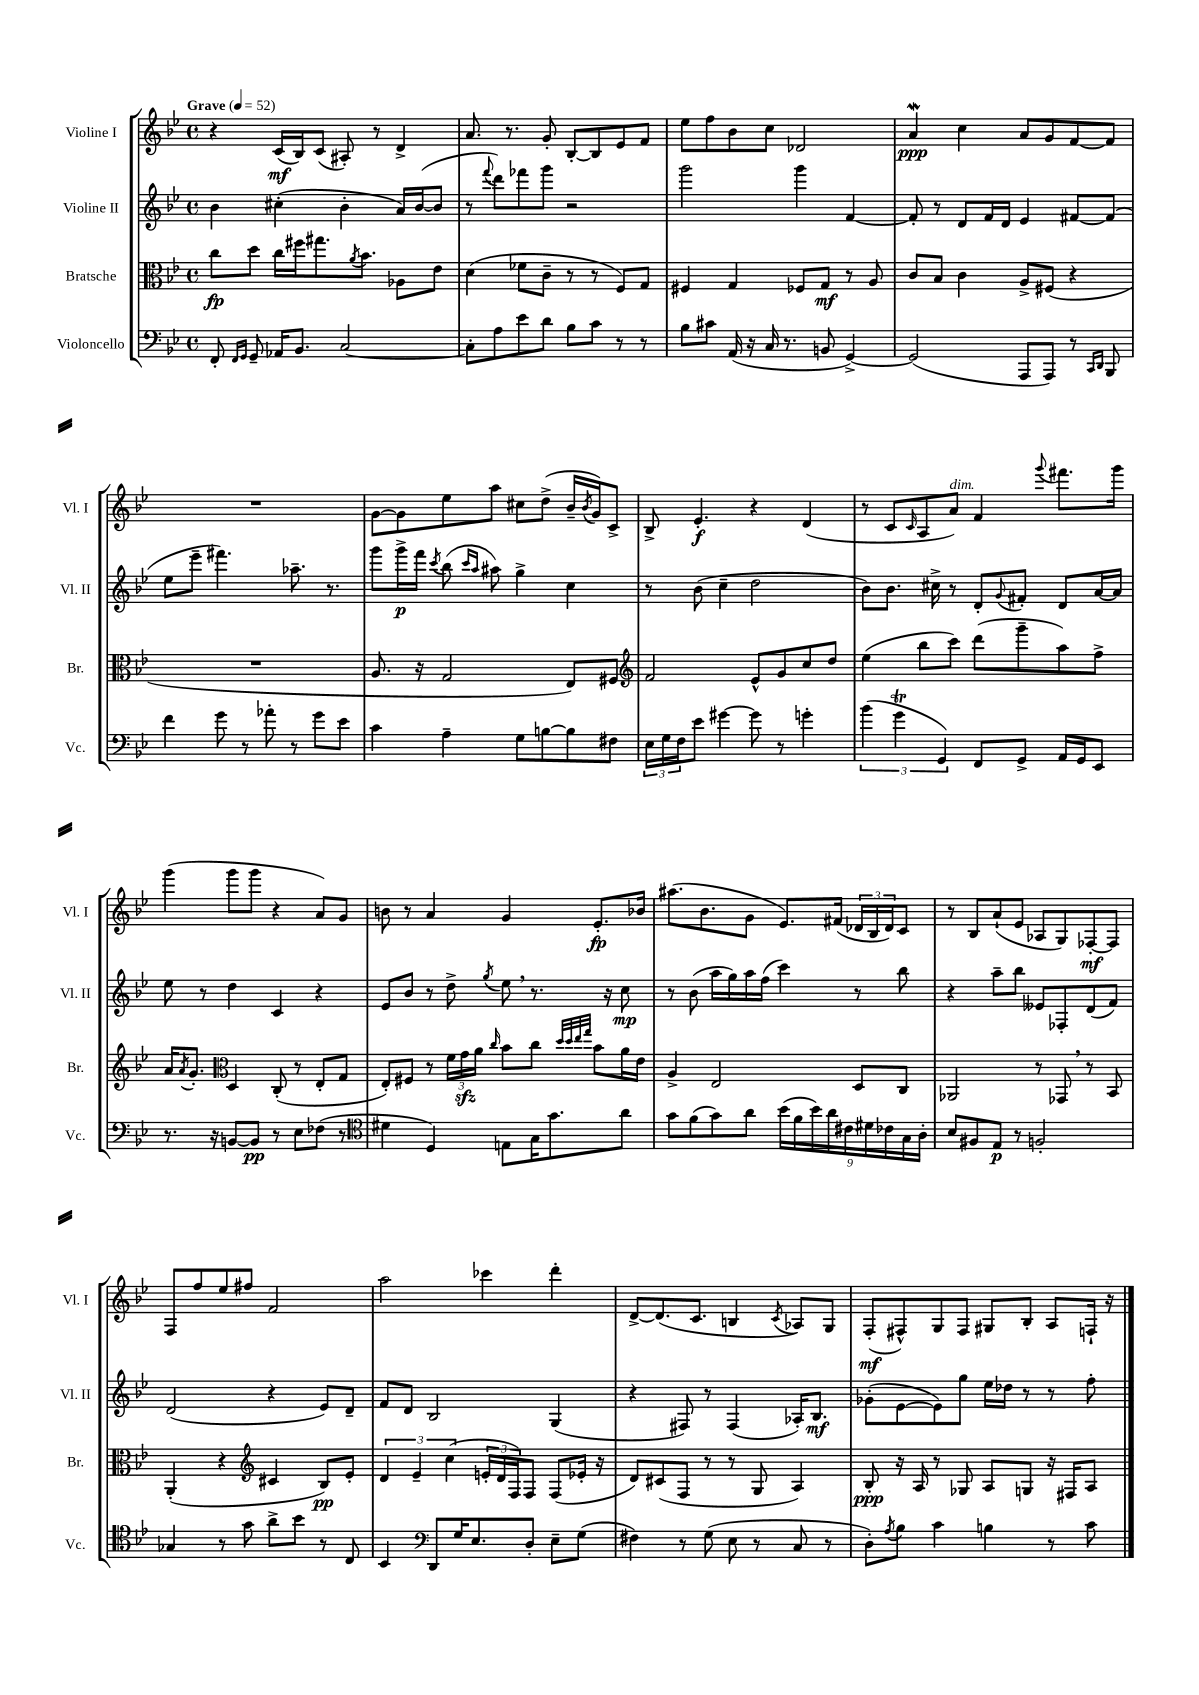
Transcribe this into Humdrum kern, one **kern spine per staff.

**kern	**kern	**kern	**kern
*staff4	*staff3	*staff2	*staff1
*clefF4	*clefC3	*clefG2	*clefG2
*k[b-e-]	*k[b-e-]	*k[b-e-]	*k[b-e-]
*M4/4	*M4/4	*M4/4	*M4/4
*met(c)	*met(c)	*met(c)	*met(c)
*MM52	*MM52	*MM52	*MM52
8FF'/	8cc\L	4b-\	4r
16qqFF/LL	.	.	.
16qqGG/JJ	.	.	.
8GG~/	8dd\J	.	.
16AA-/LK	16cc\LL	(4cc#'\	(16c/LL
8.BB-/J	16ff#\J	.	16B-/J)
.	8.gg#\	.	(8c/J
[2C/	.	4b-'\	8A#'/)
.	8qa/	.	.
.	8.b-\J	.	.
.	.	.	8r
.	8A-\L	16a/LL)	4d^/
.	.	([16b-/J	.
.	8e-\J	8b-/]J	.
=	=	=	=
8C'\]L	(4d\	8r	8.a/
.	.	8qqfff/	.
8A\	.	8ddd\L)	.
.	.	.	8.r
8e-\	8f-\L	8fff-\	.
8d\J	8c~\J	8ggg\J	8g'/
8B-\L	8r	2r	[8B-'/L
8c\J	8r	.	8B-/]
8r	8F/L)	.	8e-/
8r	8G/J	.	8f/J
=	=	=	=
8B-\L	4F#/	2ggg\	8ee-\L
8c#\J	.	.	8ff\
(16AA/	4G/	.	8b-\
16r	.	.	.
16C/	.	.	8cc\J
8.r	.	.	.
.	8F-/L	4ggg\	2d-/
8BB/	8G/J	.	.
[4GG^/)	8r	[4f/	.
.	8A/	.	.
=	=	=	=
(2GG/]	8c/L	8f'/]	4a/
.	8B-/J	8r	.
.	4c\	8d/L	4cc\
.	.	16f/L	.
.	.	16d/JJ	.
8AAA/L	8A^/L	4e-/	8a/L
8AAA/J)	(8F#/J	.	8g/
8r	4r	[8f#/L	[8f/
16qqCC/LL	.	.	.
16qqDD/JJ	.	.	.
8BBB-/	.	(8f#/]J	8f/]J
=	=	=	=
4f\	1r	8ee-\L	1r
.	.	8eee-~\J	.
8g\	.	4.fff#\)	.
8r	.	.	.
8a-'\	.	.	.
8r	.	8.aa-~\	.
8g\L	.	.	.
.	.	8.r	.
8e-\J	.	.	.
=	=	=	=
4c\	8.A/	8ggg\L	[8g\L
.	.	16ggg^\L	8g\]
.	16r	16fff\JJ	.
.	.	8qccc/	.
4A~\	2G/	(8bb-\	8ee-\
.	.	16qqccc/LL	.
.	.	16qqaa/JJ	.
.	.	8aa#\)	8aa\J
8G\L	.	4gg^\	8cc#\L
[8B\	.	.	(8dd^\J
8B\]	8E-/L)	4cc\	16b-~/LL
.	.	.	8qb-/
.	.	.	16g/J)
8F#\J	8F#/J	.	8c^/J
=	=	=	=
*	*clefG2	*	*
24E-\LL	2f/	8r	8B-^/
24G\	.	.	.
24F\J	.	.	.
8e-\J	.	(8b-\	4.e-'/
[4g#\	.	4cc~\	.
8g#\]	8e-^^/L	2dd\	4r
8r	8g/	.	.
4g'\	8cc/	.	(4d/
.	8dd/J	.	.
=	=	=	=
(6b-\	(4ee-\	8b-\L)	8r
.	.	8.b-\J	8c/L
6g\	.	.	.
.	.	.	16qqc/
.	8bb-\L	.	8A/
.	.	16cc#^\	.
6GG/)	.	.	.
.	8ccc\J)	8r	8a/J)
8FF/L	(8ddd\L	8d'/L	4f/
.	.	8qqg/	.
8GG^/J	8ggg~\	8f#'/J	.
.	.	.	8qqggg/
16AA/LL	8aa\)	8d/L	8.fff#\L
16GG/J	.	.	.
8EE-/J	8ff^\J	[16a/L	.
.	.	16a/]JJ	16ggg\Jk
=	=	=	=
8.r	16a/LK	8ee-\	(4ggg\
.	8qa/	.	.
.	8.g'/J	.	.
.	.	8r	.
16r	.	.	.
*	*clefC3	*	*
[8BB/L	4D/	4dd\	8ggg\L
8BB/]J	.	.	8ggg\J
8r	(8C'/	4c/	4r
8E-\L	8r	.	.
(8F-\J	8E-'/L	4r	8a/L)
8r	8G/J	.	8g/J
=	=	=	=
*clefC4	*	*	*
4d#\	8E-'/L)	8e-/L	8b\
.	8F#/J	8b-/J	8r
4D/)	8r	8r	4a/
.	24f\LL	8dd^\	.
.	24g\	.	.
.	24a\JJ	.	.
.	16qqcc/	8qgg/	.
8E\L	8b-\L	8ee-\	4g/
16G\K	8cc\J	8.r	.
8.g\	.	.	.
.	32qqdd/LLL	.	.
.	32qqdd/	.	.
.	32qqee-/	.	.
.	32qqgg/JJJ	.	.
.	8b-\L	.	8.e-'/L
.	.	16r	.
8a\J	16a\L	8cc\	.
.	16e-\JJ	.	16b-/Jk
=	=	=	=
8g\L	4A^/	8r	(8.aa#\L
(8f\	.	(8b-\	.
.	.	.	8.b-\
8g\)	2E-/	16aa\LL	.
.	.	16gg\)	.
8a\J	.	16aa\	8g\J
.	.	(16ff\JJ	.
(18b-\LL	.	4ccc\)	8.e-/L)
18f\	.	.	.
18b-\)	.	.	.
18a\	.	.	.
.	.	.	(16f#/Jk
18c#\	.	.	.
.	8D/L	8r	24d-/LL
18d#\	.	.	.
.	.	.	24B-/
18c-\	.	.	24d-/J)
.	8C/J	8bb-\	8c/J
18G\	.	.	.
18A'\JJ	.	.	.
=	=	=	=
8B-/L	2AA-/	4r	8r
8F#/	.	.	8B-/L
8E-/J	.	8aa~\L	(8a`/
8r	.	8bb-\J	8e-/J
2F'/	8r	8e--/L	8A-/L
.	8GG-/	8F-'/	8G/)
.	8r	(8d/	[8F-'/
.	8BB-/	8f/J)	8F-/]J
=	=	=	=
4G-/	(4AA'/	(2d/	8F/L
.	.	.	8ff/
8r	4r	.	8ee-/
8g\	.	.	8ff#/J
*	*clefG2	*	*
8a^\L	4c#/	4r	2f/
8b-\J	.	.	.
8r	8B-/L)	8e-/L)	.
8C/	8e-'/J	8d~/J	.
=	=	=	=
4BB-/	6d/	8f/L	2aa\
.	.	8d/J	.
.	6e-~/	.	.
*clefF4	*	*	*
8DD/L	.	2B-/	.
.	(6cc\	.	.
16G/K	.	.	.
8.E-/	.	.	.
.	24e'/LL	.	4ccc-\
.	24d/	.	.
.	24F/J)	.	.
8D'/J	8F/J	.	.
8E-~\L	(8F/L	(4G/	4ddd'\
(8G\J	16e-'/Jk	.	.
.	16r	.	.
=	=	=	=
4F#\)	8d/L)	4r	[8d^/L
.	(8c#/	.	(8.d/]
8r	8F/J	8F#/)	.
.	.	.	8.c/J
(8G\	8r	8r	.
8E-\	8r	(4F#/	4B/
8r	8G/	.	.
.	.	.	8qc/
8C/	4A/)	16A-'/LK)	8A-/L)
.	.	8.B-/J	.
8r	.	.	8G/J
=	=	=	=
8D'\L)	8B-'/	(8g-'\L	(8F'/L
8qA/	.	.	.
8B-\J	16r	[8e-\	8F#^^/)
.	16A/	.	.
4c\	8r	8e-\])	8G/
.	8G-/	8gg\J	8F#/J
4B\	8A/L	16ee-\LL	8G#/L
.	.	16dd-\JJ	.
.	8G/J	8r	8B-'/J
8r	16r	8r	8A/L
.	16F#/LK	.	.
8c\	8A/J	8ff'\	16F`/Jk
.	.	.	16r
==	==	==	==
*-	*-	*-	*-
